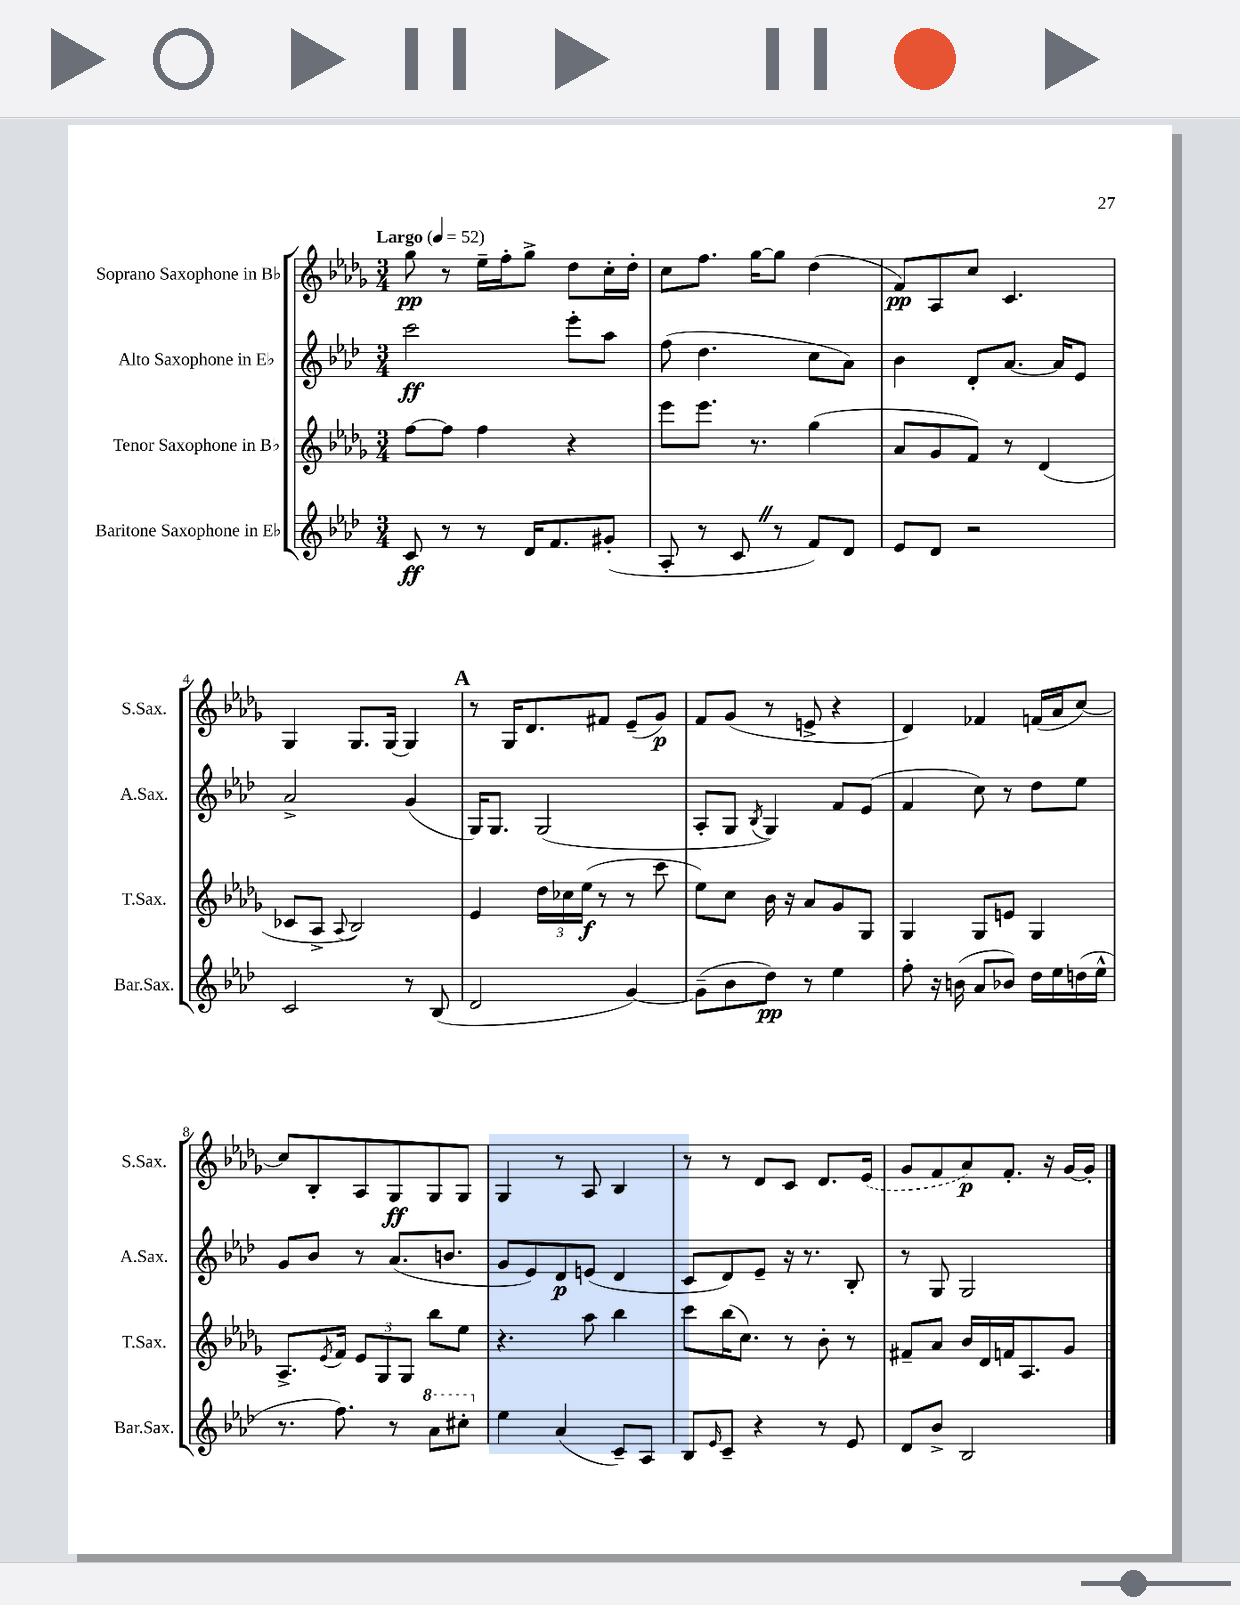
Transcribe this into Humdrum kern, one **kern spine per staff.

**kern	**dynam	**kern	**dynam	**kern	**dynam	**kern	**dynam
*part4	*part4	*part3	*part3	*part2	*part2	*part1	*part1
*staff4	*staff4	*staff3	*staff3	*staff2	*staff2	*staff1	*staff1
*I"Baritone Saxophone in E♭	*	*I"Tenor Saxophone in B♭	*	*I"Alto Saxophone in E♭	*	*I"Soprano Saxophone in B♭	*
*I'Bar.Sax.	*	*I'T.Sax.	*	*I'A.Sax.	*	*I'S.Sax.	*
*clefG2	*	*clefG2	*	*clefG2	*	*clefG2	*
*k[b-e-a-d-]	*	*k[b-e-a-d-g-]	*	*k[b-e-a-d-]	*	*k[b-e-a-d-g-]	*
*M3/4	*	*M3/4	*	*M3/4	*	*M3/4	*
*MM52	*	*MM52	*	*MM52	*	*MM52	*
=1	=1	=1	=1	=1	=1	=1	=1
!	!	!	!	!	!	!LO:TX:a:B:t=Largo	!
8c/	ff	[8ff\L	.	2ccc\	ff	8gg-\	pp
8r	.	8ff\J]	.	.	.	8r	.
8r	.	4ff\	.	.	.	16ee-~\LL	.
.	.	.	.	.	.	16ff'\J	.
16d-/KL	.	.	.	.	.	8gg-^\J	.
8.f/	.	.	.	.	.	.	.
.	.	4r	.	8eee-'\L	.	8dd-\L	.
(8g#X'/J	.	.	.	8aa-\J	.	16cc'\L	.
.	.	.	.	.	.	16dd-'\JJ	.
=2	=2	=2	=2	=2	=2	=2	=2
8A-'/	.	8eee-\L	.	(8ff\	.	8cc\L	.
8r	.	8.eee-\J	.	4.dd-\	.	8.ff\J	.
8cZ/	.	.	.	.	.	.	.
.	.	8.r	.	.	.	[16gg-\KL	.
8r	.	.	.	.	.	8gg-\J]	.
8f/L)	.	(4gg-\	.	8cc\L	.	(4dd-\	.
8d-/J	.	.	.	8a-\J)	.	.	.
=3	=3	=3	=3	=3	=3	=3	=3
8e-/L	.	8a-/L	.	4b-\	.	8f/L)	pp
8d-/J	.	8g-/	.	.	.	8A-/	.
2r	.	8f/J)	.	8d-'/L	.	8cc/J	.
.	.	8r	.	[8.a-/J	.	4.c/	.
.	.	(4d-/	.	.	.	.	.
.	.	.	.	16a-/KL]	.	.	.
.	.	.	.	8e-/J	.	.	.
!!LO:LB:g=z
=4	=4	=4	=4	=4	=4	=4	=4
2c/	.	8c-X/L	.	2a-^/	.	4G-/	.
.	.	8A-^/J	.	.	.	.	.
.	.	8qqA-/	.	.	.	.	.
.	.	2B-/)	.	.	.	8.G-/L	.
.	.	.	.	.	.	[16G-/Jk	.
8r	.	.	.	(4g/	.	4G-/]	.
(8B-/	.	.	.	.	.	.	.
!!LO:REH:place=s1:t=A
=5	=5	=5	=5	=5	=5	=5	=5
2d-/	.	4e-/	.	16G/KL)	.	8r	.
.	.	.	.	8.G/J	.	.	.
.	.	.	.	.	.	16G-/KL	.
.	.	.	.	.	.	8.d-/	.
.	.	24dd-\LL	.	(2G/	.	.	.
.	.	24cc-X\	.	.	.	.	.
.	.	(24ee-\JJ	f	.	.	.	.
.	.	8r	.	.	.	8f#X/J	.
[4g/)	.	8r	.	.	.	(8e-~/L	.
.	.	8ccc\	.	.	.	8g-/J)	p
=6	=6	=6	=6	=6	=6	=6	=6
(8g~\L]	.	8ee-\L)	.	8A-'/L	.	8f/L	.
8b-\	.	8cc\J	.	8G/J	.	(8g-/J	.
.	.	.	.	8qB-/	.	.	.
8dd-\J)	pp	16b-\	.	4G/)	.	8r	.
.	.	16r	.	.	.	.	.
8r	.	8a-/L	.	.	.	8en^/	.
4ee-\	.	8g-/	.	8f/L	.	4r	.
.	.	8G-/J	.	(8e-/J	.	.	.
=7	=7	=7	=7	=7	=7	=7	=7
8ff'\	.	4G-/	.	4f/	.	4d-/)	.
16r	.	.	.	.	.	.	.
(16bn\	.	.	.	.	.	.	.
8a-/L	.	8G-/L	.	8cc\)	.	4f-X/	.
8b-X/J)	.	8en/J	.	8r	.	.	.
16dd-\LL	.	4G-/	.	8dd-\L	.	(16fn/LL	.
16ee-\	.	.	.	.	.	16a-/J	.
(16ddn\	.	.	.	8ee-\J	.	[8cc/J)	.
16ee-^^\JJ	.	.	.	.	.	.	.
!!LO:LB:g=z
=8	=8	=8	=8	=8	=8	=8	=8
8.r	.	8.A-^/L	.	8g/L	.	8cc/L]	.
.	.	.	.	8b-/J	.	8B-'/	.
.	.	8qe-/	.	.	.	.	.
8.ff\)	.	16f/Jk	.	.	.	.	.
.	.	12e-/L	.	8r	.	8A-/	.
.	.	12G-/	.	.	.	.	.
8r	.	.	.	(8.a-/L	.	8G-/	ff
.	.	12G-/J	.	.	.	.	.
*8va	*	*	*	*	*	*	*
8aa-\L	.	8bb-\L	.	.	.	8G-/	.
.	.	.	.	8.bn/J	.	.	.
8ccc#X'\J	.	8ee-\J	.	.	.	8G-/J	.
=9	=9	=9	=9	=9	=9	=9	=9
*X8va	*	*	*	*	*	*	*
4ee-\	.	4.r	.	8g/L	.	4G-/	.
.	.	.	.	8e-/)	.	.	.
(4a-/	.	.	.	8d-/	p	8r	.
.	.	8aa-\	.	(8en/J	.	8A-/	.
8c~/L)	.	4bb-\	.	4d-/	.	4B-/	.
8A-/J	.	.	.	.	.	.	.
=10	=10	=10	=10	=10	=10	=10	=10
8B-/L	.	8ccc\L	.	8c/L	.	8r	.
16qqe-/	.	.	.	.	.	.	.
8c~/J	.	(16bb-\K	.	8d-/)	.	8r	.
.	.	8.cc\J)	.	.	.	.	.
4r	.	.	.	8e-~/J	.	8d-/L	.
.	.	8r	.	16r	.	8c/J	.
.	.	.	.	8.r	.	.	.
8r	.	8b-'\	.	.	.	8.d-/L	.
8e-/	.	8r	.	8B-'/	.	.	.
.	.	.	.	.	.	(16e-/Jk	.
=11	=11	=11	=11	=11	=11	=11	=11
8d-/L	.	8f#X~/L	.	8r	.	8g-/L	.
8b-^/J	.	8a-/J	.	8G/	.	8f/	.
2B-/	.	16b-/LL	.	2G/	.	8a-/)	p
.	.	16d-/	.	.	.	.	.
.	.	16fn/J	.	.	.	8.f'/J	.
.	.	8.A-/	.	.	.	.	.
.	.	.	.	.	.	16r	.
.	.	8g-/J	.	.	.	[16g-/LL	.
.	.	.	.	.	.	16g-'/JJ]	.
==	==	==	==	==	==	==	==
*-	*-	*-	*-	*-	*-	*-	*-
